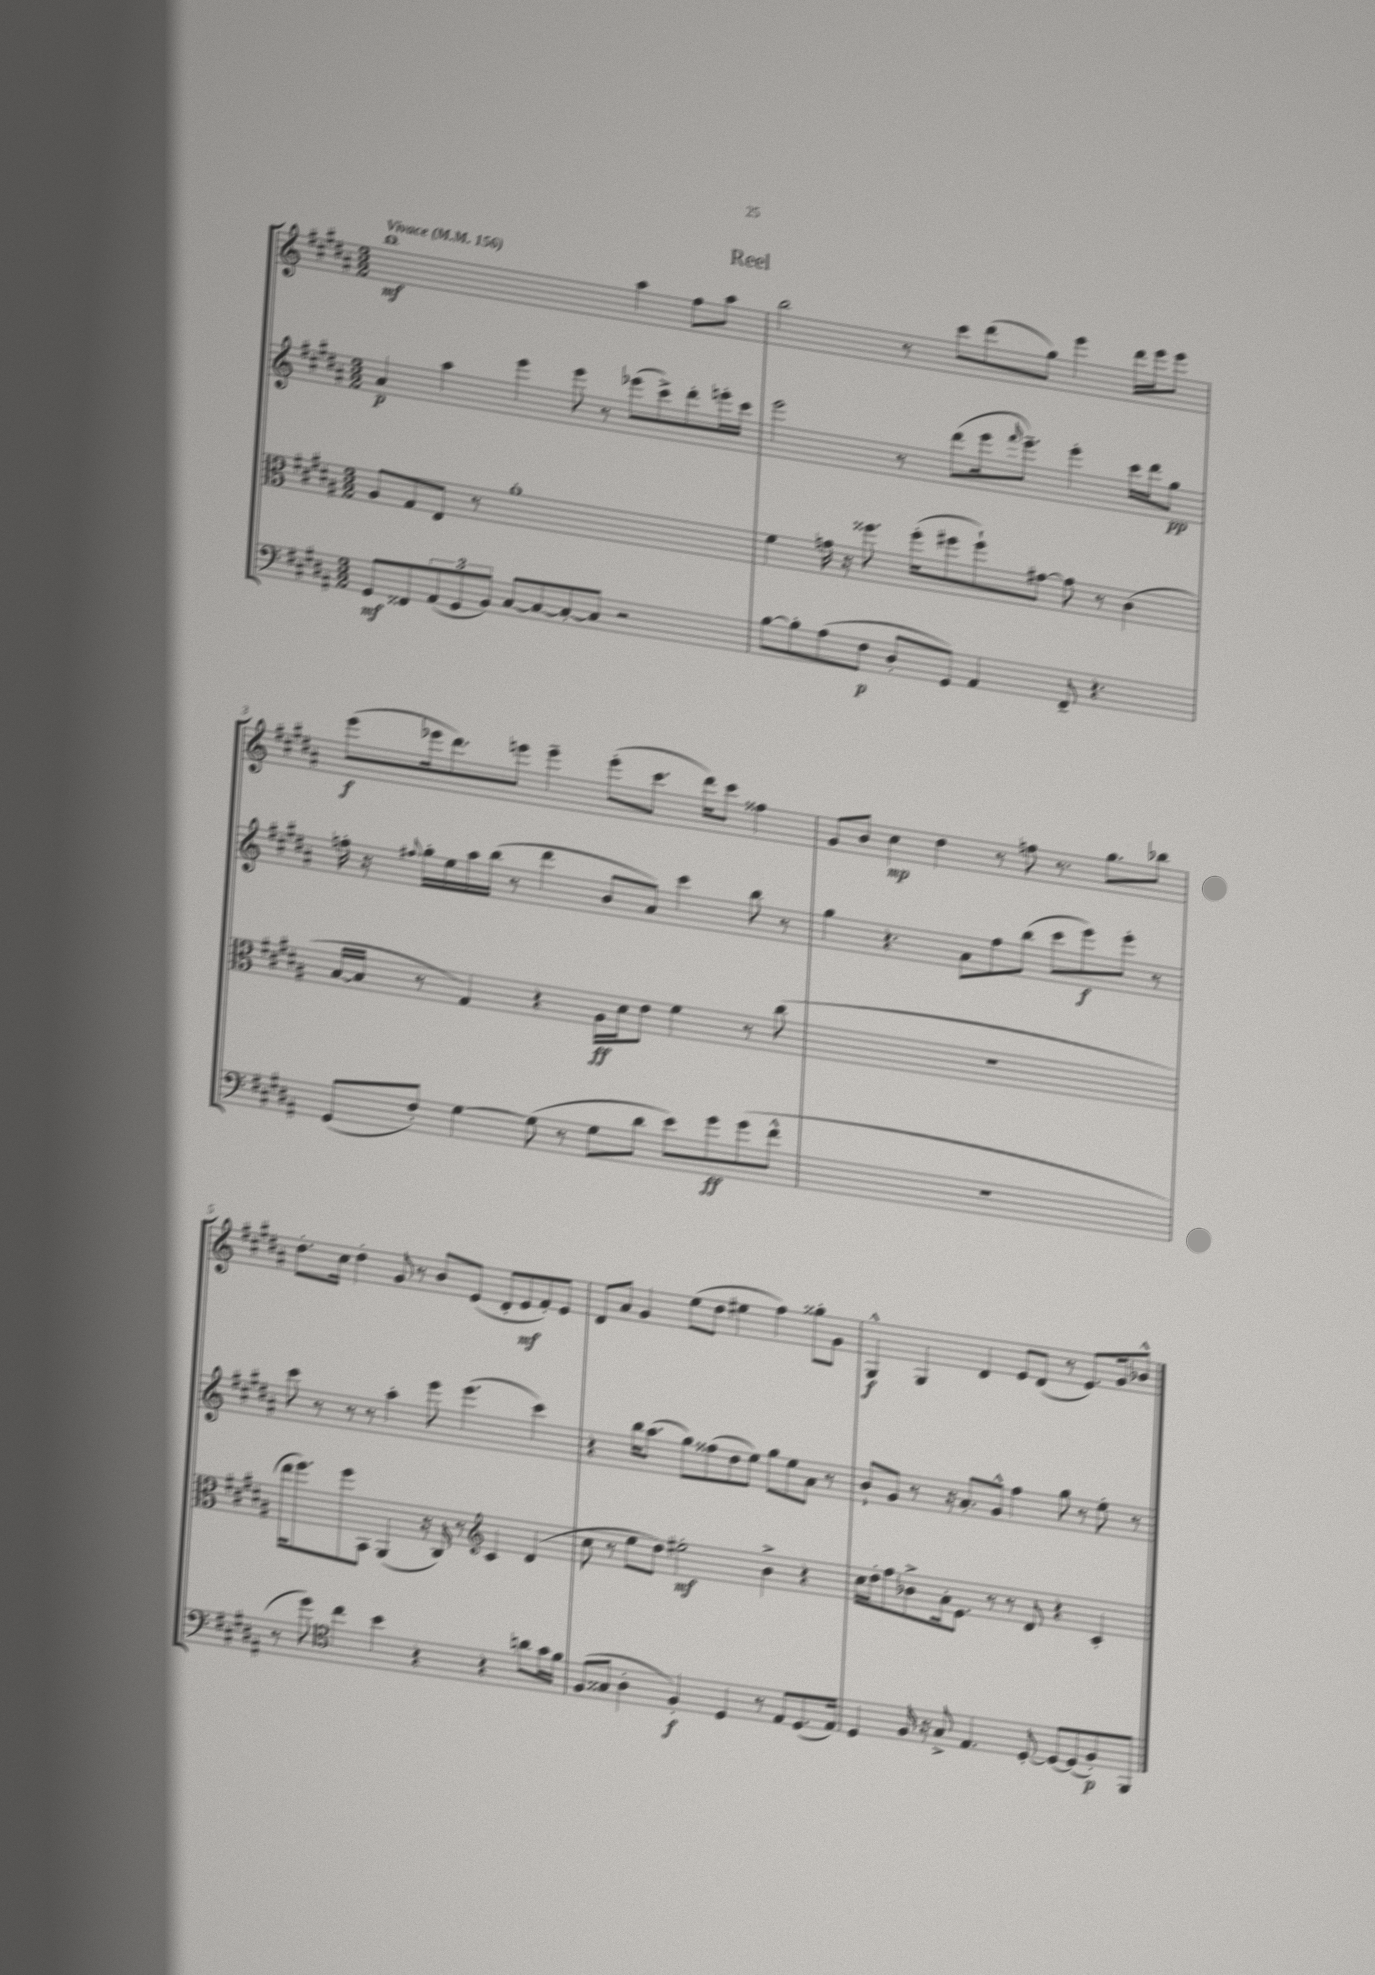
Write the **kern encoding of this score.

**kern	**kern	**kern	**kern
*staff4	*staff3	*staff2	*staff1
*clefF4	*clefC3	*clefG2	*clefG2
*k[f#c#g#d#a#]	*k[f#c#g#d#a#]	*k[f#c#g#d#a#]	*k[f#c#g#d#a#]
*M3/2	*M3/2	*M3/2	*M3/2
*MM156	*MM156	*MM156	*MM156
8GG#/L	8A#/L	4a#/	1bb
8FF##/	8G#/	.	.
(12AA#/	8E/J	4aa#\	.
12GG#/	.	.	.
.	8r	.	.
12BB/J)	.	.	.
[8C#/L	1a#'	4eee\	.
8C#/_	.	.	.
8C#'/_	.	8eee\	.
8C#/]J	.	8r	.
2r	.	(8eee-\L	4aa#\
.	.	8ccc#^\)	.
.	.	8ddd#'\	8ff#\L
.	.	16eee'\L	8aa#\J
.	.	16ccc#\JJ	.
=	=	=	=
[8B\L	4f#\	2eee\	2bb\
8B'\]	.	.	.
(8A#\	16g\	.	.
.	16r	.	.
8F#\J	8.ff##\	.	.
8D#'/L	.	8r	8r
.	(16ff##'\LK	.	.
8GG#/J)	8ff#\	(8ddd#\L	8ccc#\L
4AA#/	8ff#`\)	16eee\k	(8ddd#\
.	.	16qqfff#/	.
.	.	8.eee~\J)	.
.	[8g#\J	.	8gg#\J)
8FF#~/	8g#\]	4eee'\	4eee\
4.r	8r	.	.
.	(4c#\	16ccc#\LL	16ddd#\LL
.	.	16ddd#\J	16eee\J
.	.	8gg#\J	8eee\J
=	=	=	=
(8GG#/L	[16B/LL	16ff'\	(8eee\L
.	16B/]JJ	16r	.
.	.	8qqff#/	.
8F#'/J)	8r	16gg#'\LL	16eee-\k
.	.	16ee\	8.ddd#\)
[4G#\	4G#/)	16aa#\	.
.	.	(16bb\JJ	.
.	.	8r	8eee\J
(8G#\]	4r	4ddd#\	4eee~\
8r	.	.	.
8G#\L	16A#\LL	8b/L	(8eee'\L
.	16d#\J	.	.
8d#\J	8e\J	8a#/J)	8.ccc#\J
8e\L)	4f#\	4ccc#\	.
.	.	.	16ddd#\LK)
8g#\	.	.	8ccc#\J
(8g#\	8r	8bb\	4ff##\
8f#^^\J	(8cc#\	8r	.
=	=	=	=
1.r	1.r	4gg#\	8g#/L
.	.	.	8b/J
.	.	4.r	4cc#\
.	.	.	4dd#\
.	.	8a#\L	.
.	.	8ff#\	8r
.	.	(8bb\J	8ff\
.	.	8ccc#\L	8.r
.	.	8eee\)	.
.	.	.	8.gg#\L
.	.	8eee'\J	.
.	.	8r	8bb-\J
=	=	=	=
8r	16ee\LK	8ccc#\	8.dd#'\L
.	8.ff#\)	.	.
8g#\)	.	8r	.
.	.	.	16cc#\Jk
*clefC4	*	*	*
4cc#\	8ff#\	8r	4dd#'\
.	8BB\J	8r	.
4b\	(4AA#/	4aa#'\	8g#/
.	.	.	8r
4r	16r	8eee\	8b/L
.	16C#/)	.	.
.	8r	(4.eee\	(8e/J
*	*clefG2	*	*
4r	4c#/	.	8d#'/L
.	.	.	8e/
8a\L	(4d#/	4ccc#\)	8f#'/)
16g#\L	.	.	8e/J
16f#\JJ	.	.	.
=	=	=	=
(8F#/L	8cc#\	4r	8d#/L
8G##/J	8r	.	8a#/J
4A#'\	8ee\L	16bb\LK	4g#/
.	.	(8.aa#\J	.
.	8dd#\J)	.	.
4F#'/)	2ee#'\	8gg#\L)	(8ee\L
.	.	(8ff##\	8dd#\J
4D#/	.	8dd#\	4ee#\
.	.	8ee\J)	.
8r	4b^\	8gg#\L	4ff#\)
8E/L	.	8ee\	.
(8.D#/	4r	8a#\J	8gg##'\L
.	.	8r	8g#\J
16E/Jk)	.	.	.
=	=	=	=
4D#/	16cc#\LL	8b`/L	4G#^^/
.	16dd#'\J	.	.
.	8ff#\	8g#/J	.
16F#/	8b-^\	8r	4G#/
16r	.	.	.
8G#^/	16a#'\k	16r	.
.	8.e\J	8.a#'/L	.
4.E/	.	.	4d#/
.	8r	8g#^^/J	.
.	8r	4ff#\	8e/L
[8D#'/	8d#/	.	(8d#/J
8D#/_L	4r	8gg#\	8r
(8D#/]	.	8r	8.e/L)
8F#'/)	4c#'/	8ee'\	.
.	.	.	16g#/k
8FF#/J	.	8r	8b-^^/J
==	==	==	==
*-	*-	*-	*-
